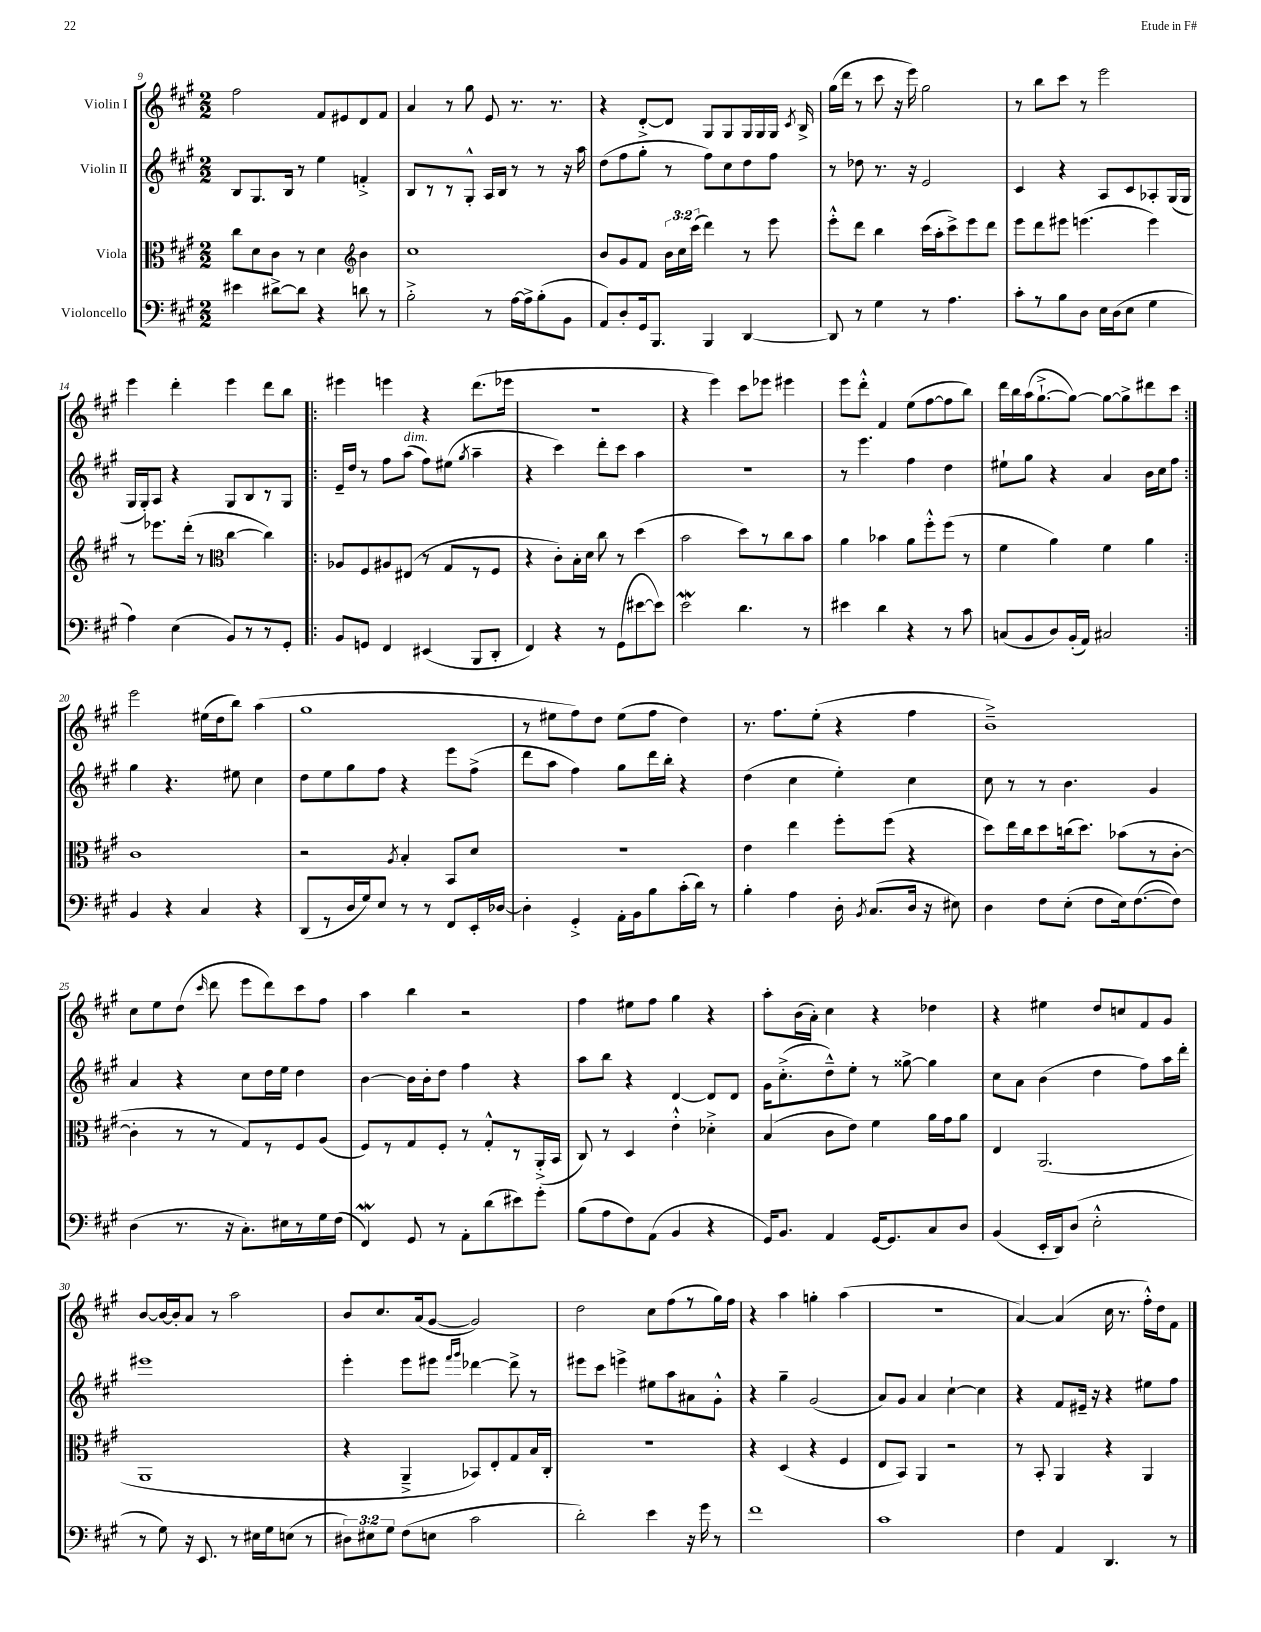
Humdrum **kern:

**kern	**kern	**kern	**kern
*part4	*part3	*part2	*part1
*staff4	*staff3	*staff2	*staff1
*I"Violoncello	*I"Viola	*I"Violin II	*I"Violin I
*clefF4	*clefC3	*clefG2	*clefG2
*k[f#c#g#]	*k[f#c#g#]	*k[f#c#g#]	*k[f#c#g#]
*M2/2	*M2/2	*M2/2	*M2/2
=9	=9	=9	=9
4e#X\	8cc#\L	8B/L	2ff#\
.	8d\	8.G#/	.
[8d#X^\L	8c#\J	.	.
.	.	16B/Jk	.
8d#\J]	8r	8r	.
4r	4d\	4ee\	8f#/L
.	.	.	8e#X/
*	*clefG2	*	*
8dn\	4b\	4fn'^/	8d/
8r	.	.	8f#/J
=10	=10	=10	=10
2B'^\	1cc#	8B/L	4a/
.	.	8r	.
.	.	8r	8r
.	.	8G#'^^/J	8gg#\
8r	.	16A/LL	8e/
.	.	16B/JJ	.
[16A\LL	.	8r	8.r
16A^\J]	.	.	.
(8B'\	.	8r	.
.	.	.	8.r
8BB\J	.	16r	.
.	.	16aa\	.
=11	=11	=11	=11
8AA/L)	8b/L	(8dd\L	4r
8D'/	8g#/	8ff#\	.
16GG#/k	8f#/J	8gg#'\J	[8d'^/L
8.BBB/J	.	.	.
.	24b\LL	8r	8d/J]
.	24cc#\	.	.
.	(24ccc#\JJ	.	.
4BBB/	4ddd\)	8ff#\L)	8G#/L
.	.	8cc#\	8G#/
[4DD/	8r	8dd\	16G#/L
.	.	.	16G#/
.	8eee\	8ff#\J	16G#/JJ
.	.	.	8qc#/
.	.	.	16B^/
=12	=12	=12	=12
8DD/]	8eee'^^\L	8r	(16gg#\LL
.	.	.	16ddd\JJ
8r	8ddd\J	8dd-X\	8r
4G#\	4bb\	8.r	8ccc#\
.	.	.	16r
.	.	16r	16eee\)
8r	(16ccc#\LL	2e/	2gg#\
.	16aa'\J	.	.
4.A\	8ccc#^\)	.	.
.	8eee\	.	.
.	8ddd\J	.	.
=13	=13	=13	=13
8c#'\L	8eee\L	4c#/	8r
8r	8ddd\	.	8bb\L
8B\	8eee#X\J	4r	8ccc#\J
8D\J	(4.eeen\	.	8r
16E\LL	.	8A/L	2eee\
(16D\J	.	.	.
8E\J	.	8c#/	.
4G#\	4eee\)	8A-X'/	.
.	.	(16G#/L	.
.	.	16G#/JJ	.
!!LO:LB:g=z
=14	=14	=14	=14
4A\)	8r	16G#/LL	4eee\
.	.	16G#'/J)	.
.	8.eee-X\L	8A/J	.
(4E\	.	4r	4ddd'\
.	(16ddd'\Jk	.	.
.	8r	.	.
*	*clefC3	*	*
8BB/L)	[4cc#\	8G#/L	4eee\
8r	.	8B/	.
8r	4cc#\])	8r	8ddd\L
8GG#'/J	.	8G#/J	8bb\J
=15!|:	=15!|:	=15!|:	=15!|:
8BB/L	8A-X/L	16e~/LL	4eee#X\
.	.	16dd/JJ	.
8GGn/J	8F#/	8r	.
4FF#/	8A#X/	8ff#\L	4eeen\
!	!	!LO:TX:a:i:t=dim.	!
.	(8E#X/J	(8aa\J	.
(4EE#X/	8r	8ff#\L)	4r
.	8G#/L	(8ee#X\J	.
.	.	8qgg#/	.
8BBB/L	8r	4aa~\	(8.ddd\L
8DD'/J	8F#/J	.	.
.	.	.	16eee-X\Jk
=16	=16	=16	=16
4FF#/)	4r	4r	1r
4r	8c#'\L)	4ccc#\)	.
.	16B'\L	.	.
.	16d\JJ	.	.
8r	8cc#\	8ddd'\L	.
(8GG#\L	8r	8ccc#\J	.
[8e#X\	(4dd\	4aa\	.
8e#\J])	.	.	.
=17	=17	=17	=17
2eW\	2b\	1r	4r
.	.	.	4eee\)
4.d\	8dd\L)	.	8ccc#\L
.	8r	.	8eee-X\J
.	8cc#\	.	4eee#X\
8r	8b\J	.	.
=18	=18	=18	=18
4e#X\	4a\	8r	8eee\L
.	.	4.eee\	8ddd'^^\J
4d\	4b-X\	.	4f#/
4r	8a\L	4ff#\	(8ee\L
.	8ff#'^^\	.	[8ff#\
8r	(8ff#\J	4dd\	8ff#\]
8c#\	8r	.	8bb\J)
=19	=19	=19	=19
(8Cn/L	4f#\	8ee#X`\L	16ddd\LL
.	.	.	16bb\
8BB/	.	8gg#\J	(16aa\J
.	.	.	[8.gg#`^\
8D/)	4a\)	4r	.
(16BB'/L	.	.	8gg#\J_)
16AA/JJ)	.	.	.
2C#X/	4f#\	4a/	8gg#\L_
.	.	.	8gg#^\]
.	4a\	16b\LL	8ddd#X\
.	.	16cc#\J	.
.	.	8ff#\J	8ccc#\J
!!LO:LB:g=z
=20:|!	=20:|!	=20:|!	=20:|!
4BB/	1c#	4gg#\	2eee\
4r	.	4.r	.
4C#/	.	.	(16ee#X\LL
.	.	.	16dd\J
.	.	8ee#X\	8bb\J)
4r	.	4cc#\	(4aa\
=21	=21	=21	=21
(8DD/L	2r	8dd\L	1gg#
8r	.	8ee\	.
16D/L	.	8gg#\	.
16G#/J)	.	.	.
8E/J	.	8ff#\J	.
.	8qA/	.	.
8r	4B'/	4r	.
8r	.	.	.
8FF#/L	8BB/L	8eee\L	.
16EE'/L	8d/J	(8ff#^\J	.
[16D-X/JJ	.	.	.
=22	=22	=22	=22
4D-'\]	1r	8ddd\L	8r
.	.	8aa\J	8ee#X\L
4GG#'^/	.	4ff#\)	8ff#\)
.	.	.	8dd\J
16AA'\LL	.	8gg#\L	(8ee#\L
16BB\J	.	.	.
8B\	.	16ddd\L	8ff#\J
.	.	16bb'\JJ	.
(16c#'\L	.	4r	4dd\)
16d\JJ)	.	.	.
8r	.	.	.
=23	=23	=23	=23
4B'\	4e\	(4dd\	8.r
.	.	.	8.ff#\L
4A\	4ee\	4cc#\	.
.	.	.	(8ee'\J
16D'\	8ff#'\L	4ee'\)	4r
8qBB/	.	.	.
(8.C#/L	.	.	.
.	(8ff#\J	.	.
16D/Jk	4r	4cc#\	4ff#\
16r	.	.	.
8E#X\)	.	.	.
=24	=24	=24	=24
4D\	8dd\L)	8cc#\	1b~^)
.	16ee\L	8r	.
.	16cc#\J	.	.
8F#\L	8dd\	8r	.
(8E'\J	(16ccn\k	4.b\	.
.	8.dd\J)	.	.
8F#\L	.	.	.
16E\k)	(8b-X\L	.	.
([8.F#\	.	.	.
.	8r	4g#/	.
8F#\J])	[8c#'\J	.	.
!!LO:LB:g=z
=25	=25	=25	=25
(4D\	4c#'\]	4a/	8cc#\L
.	.	.	8ee\
8.r	8r	4r	(8dd\J
.	.	.	16qqccc#/
.	8r	.	8ddd\
16r	.	.	.
8.C#'\L)	8G#/L)	8cc#\L	8eee\L
.	8r	16dd\L	8ddd\)
16E#X\L	.	16ee\JJ	.
8r	8F#/	4dd\	8ccc#\
16G#\	(8A/J	.	8ff#\J
(16F#\JJ	.	.	.
=26	=26	=26	=26
4FF#W/)	8F#/L)	[4b\	4aa\
.	8r	.	.
8GG#/	8G#/	16b\LL]	4bb\
.	.	16b'\J	.
8r	8F#'/J	8dd\J	.
8AA'\L	8r	4ff#\	2r
(8d\	8G#'^^/L	.	.
8e#X\)	8r	4r	.
8g#'\J	(16AA'^/L	.	.
.	16BB/JJ	.	.
=27	=27	=27	=27
(8B\L	8C#/)	8aa\L	4ff#\
8A\	8r	8bb\J	.
8F#\)	4D/	4r	8ee#X\L
(8AA\J	.	.	8ff#\J
4BB/	4e'^^\	[4d/	4gg#\
4r	4d-X'^\	8d/L]	4r
.	.	8d/J	.
=28	=28	=28	=28
16GG#/KL)	(4B/	16g#\KL	8aa'\L
8.BB/J	.	(8.cc#'^\	.
.	.	.	(16b\L
.	.	.	16a'\JJ)
4AA/	8c#\L	8dd~^^\)	4cc#\
.	8e\J)	8ee'\J	.
[16GG#/KL	4f#\	8r	4r
8.GG#/]	.	.	.
.	.	[8gg##X^\	.
8C#/	16a\LL	4gg##\]	4dd-X\
.	16g#\J	.	.
8D/J	8a\J	.	.
=29	=29	=29	=29
(4BB/	4E/	8cc#\L	4r
.	.	8a\J	.
16EE'/LL	(2.AA/	(4b\	4ee#X\
16DD/J)	.	.	.
(8D/J	.	.	.
2E'^^\	.	4dd\	8dd/L
.	.	.	8ccn/
.	.	8ff#\L)	8f#/
.	.	16aa\L	8g#/J
.	.	16ddd'\JJ	.
!!LO:LB:g=z
=30	=30	=30	=30
8r	1AA	1eee#X	[8b/L
8G#\)	.	.	16b/L_
.	.	.	16b'/J]
16r	.	.	8a/J
8.EE/	.	.	.
.	.	.	8r
8r	.	.	2aa\
16E#X\LL	.	.	.
16G#\J	.	.	.
(8En\J	.	.	.
8r	.	.	.
=31	=31	=31	=31
12D#X\L)	4r	4eee'\	8b/L
12E#X\	.	.	.
.	.	.	8.cc#/
12G#\J	.	.	.
(8F#\L	4AA~^/	8eee\L	.
.	.	.	(16a/k
8En\J	.	8eee#X\J	[8g#/J
.	.	16qqfff#/LL	.
.	.	16qqggg#/JJ	.
2c#\	8BB-X/L)	[4ddd-X\	2g#/])
.	8E'/	.	.
.	8G#/	8ddd-^\]	.
.	16B/L	8r	.
.	16C#'/JJ	.	.
=32	=32	=32	=32
2d'\)	1r	8eee#X\L	2dd\
.	.	8ccc#\J	.
.	.	4eeen^\	.
4e\	.	8ee#X\L	8cc#\L
.	.	8aa\	(8ff#\
16r	.	8a#X\	8r
16g#\	.	.	.
8r	.	8g#'^^\J	16gg#\L)
.	.	.	16ff#\JJ
=33	=33	=33	=33
1f#	4r	4r	4r
.	(4D/	4gg#~\	4aa\
.	4r	(2g#/	4ggn'\
.	4F#/	.	(4aa\
=34	=34	=34	=34
1c#	8E/L	8a/L)	1r
.	8BB/J)	8g#/J	.
.	4AA/	4a/	.
.	2r	[4cc#`\	.
.	.	4cc#\]	.
=35	=35	=35	=35
4F#\	8r	4r	[4a/)
.	8BB'/	.	.
4AA/	4AA/	8f#/L	(4a/]
.	.	16e#X~/Jk	.
.	.	16r	.
4.DD/	4r	4r	16cc#\
.	.	.	8.r
.	4AA/	8ee#X\L	16ff#'^^\LL)
.	.	.	16dd\J
8r	.	8ff#\J	8f#\J
==	==	==	==
*-	*-	*-	*-
